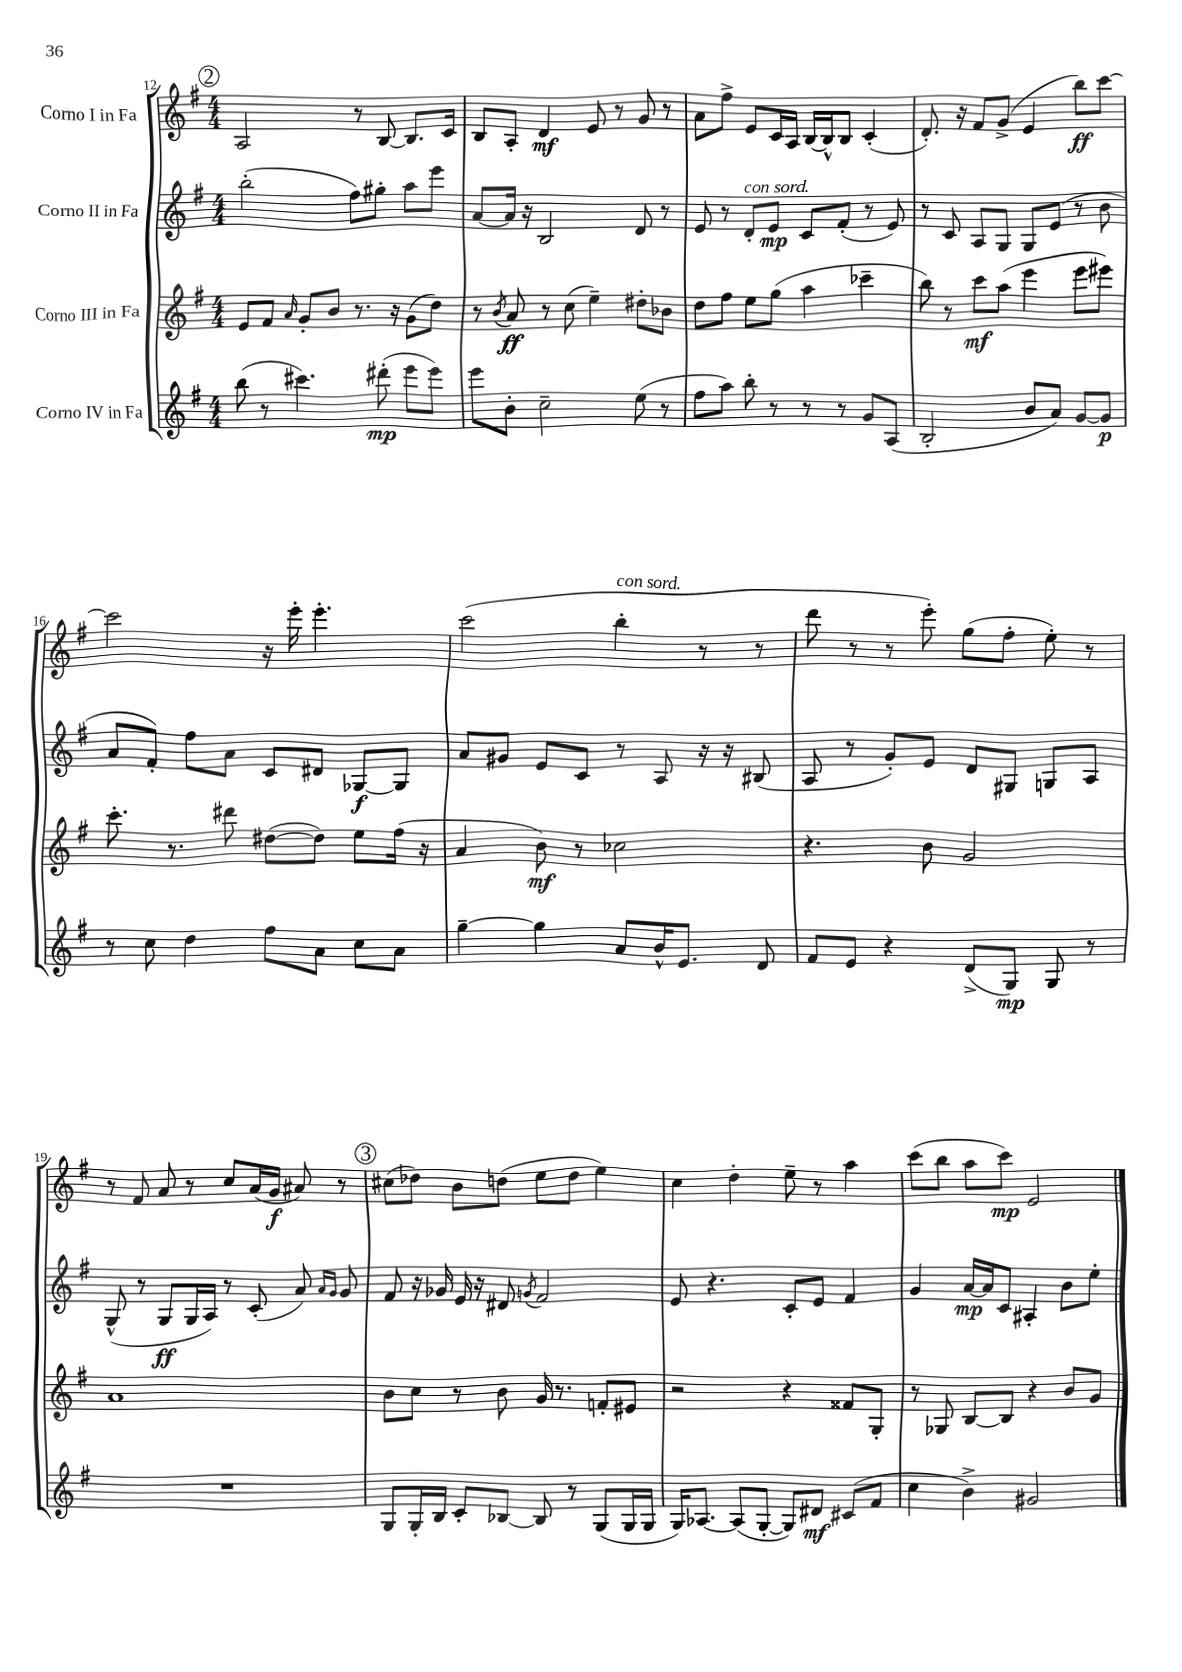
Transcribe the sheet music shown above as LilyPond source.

<<
\new StaffGroup <<
\new Staff = "s0" \with { instrumentName = "Corno I in Fa" } {
    \clef treble \key g \major \numericTimeSignature \time 4/4
    \autoBeamOff \mark \markup { \circle "2" } a2 r8 b8~ b8.[ c'16] |
    b8[ a8]-. d'4\mf e'8 r8 g'8 r8 |
    a'8[ fis''8]-> e'8[ c'16 a16] b16[~ b16-^ b8] c'4-.( |
    d'8.-.) r16 fis'8[ g'8]->( e'4 b''8[\ff) c'''8]~ |
    c'''2 r16 e'''16-. e'''4.-. |
    c'''2( b''4-.^\markup { \italic "con sord." } r8 r8 |
    d'''8 r8 r8 e'''8-.) g''8[( fis''8]-. e''8-.) r8 |
    r8 fis'8 a'8 r8 c''8[ a'16( g'16]\f ais'8) r8 |
    \mark \markup { \circle "3" } cis''8[( des''8]) b'8[ d''8]( e''8[ d''8] e''4) |
    c''4 d''4-. e''8-- r8 a''4 |
    c'''8[( b''8] a''8[ c'''8]\mp) e'2 \bar "|." |
}
\new Staff = "s1" \with { instrumentName = "Corno II in Fa" } {
    \clef treble \key g \major \numericTimeSignature \time 4/4
    \autoBeamOff \mark \markup { \circle "2" } b''2-.( fis''8[) gis''8]-. a''8[ e'''8] |
    a'8[~ a'16] r16 b2 d'8 r8 |
    e'8 r8 d'8[-.^\markup { \italic "con sord." } e'8]\mp c'8[ fis'8]-.( r8 e'8) |
    r8 c'8 a8[ g8] g8[ e'8]( r8 b'8 |
    a'8[ fis'8]-.) fis''8[ a'8] c'8[ dis'8] ges8[~\f ges8] |
    a'8[ gis'8] e'8[ c'8] r8 a8 r16 r16 bis8( |
    a8 r8 g'8[-.) e'8] d'8[ gis8] g8[ a8] |
    g8-^( r8 g8[\ff g16 a16]) r8 c'8-.( a'8) \grace { a'16[ g'16] } g'8 |
    \mark \markup { \circle "3" } fis'8 r16 ges'16 e'16 r16 dis'8 \acciaccatura { g'8 } fis'2 |
    e'8 r4. c'8[-. e'8] fis'4 |
    g'4 a'16[~\mp a'16 c'8] ais4-. b'8[ e''8]-. \bar "|." |
}
\new Staff = "s2" \with { instrumentName = "Corno III in Fa" } {
    \clef treble \key g \major \numericTimeSignature \time 4/4
    \autoBeamOff \mark \markup { \circle "2" } e'8[ fis'8] \grace { a'16 } g'8[-. b'8] r8. r16 g'8[( d''8]) |
    r8 \acciaccatura { b'8 } a'8\ff r8 c''8( e''4--) dis''8[-. bes'8] |
    d''8[ fis''8] e''8[ g''8]( a''4 ces'''4-- |
    b''8) r8 c'''8[\mf a''8]( e'''4 e'''8[ eis'''8]) |
    c'''8.-. r8. dis'''8 dis''8[~( dis''8]) e''8[ fis''16]( r16 |
    a'4 b'8\mf) r8 ces''2 |
    r4. b'8 g'2 |
    a'1 |
    \mark \markup { \circle "3" } b'8[ c''8] r8 b'8 g'16 r8. f'8[-. eis'8] |
    r2 r4 fisis'8[ g8]-. |
    r8 ges8 b8[~ b8] r4 b'8[ g'8] \bar "|." |
}
\new Staff = "s3" \with { instrumentName = "Corno IV in Fa" } {
    \clef treble \key g \major \numericTimeSignature \time 4/4
    \autoBeamOff \mark \markup { \circle "2" } b''8( r8 cis'''4.) dis'''8-.\mp( e'''8[ e'''8]) |
    e'''8[ b'8]-. c''2-- e''8( r8 |
    fis''8[ a''8]) b''8-. r8 r8 r8 g'8[ a8]( |
    b2-. b'8[ a'8]) g'8[~ g'8]\p |
    r8 c''8 d''4 fis''8[ a'8] c''8[ a'8] |
    g''4~-- g''4 a'8[ b'16-^ e'8.] d'8 |
    fis'8[ e'8] r4 d'8[->( g8]\mp) g8 r8 |
    R1 |
    \mark \markup { \circle "3" } g8[ g16-. b16] c'8[-. bes8]~ bes8 r8 g8[( g16 g16] |
    g16[) aes8.]~ aes8[( g8]~-. g8[) dis'8]\mf cis'8[( fis'8] |
    c''4 b'4->) gis'2 \bar "|." |
}
>>
>>
\layout { \context { \Score currentBarNumber = #12 } }
